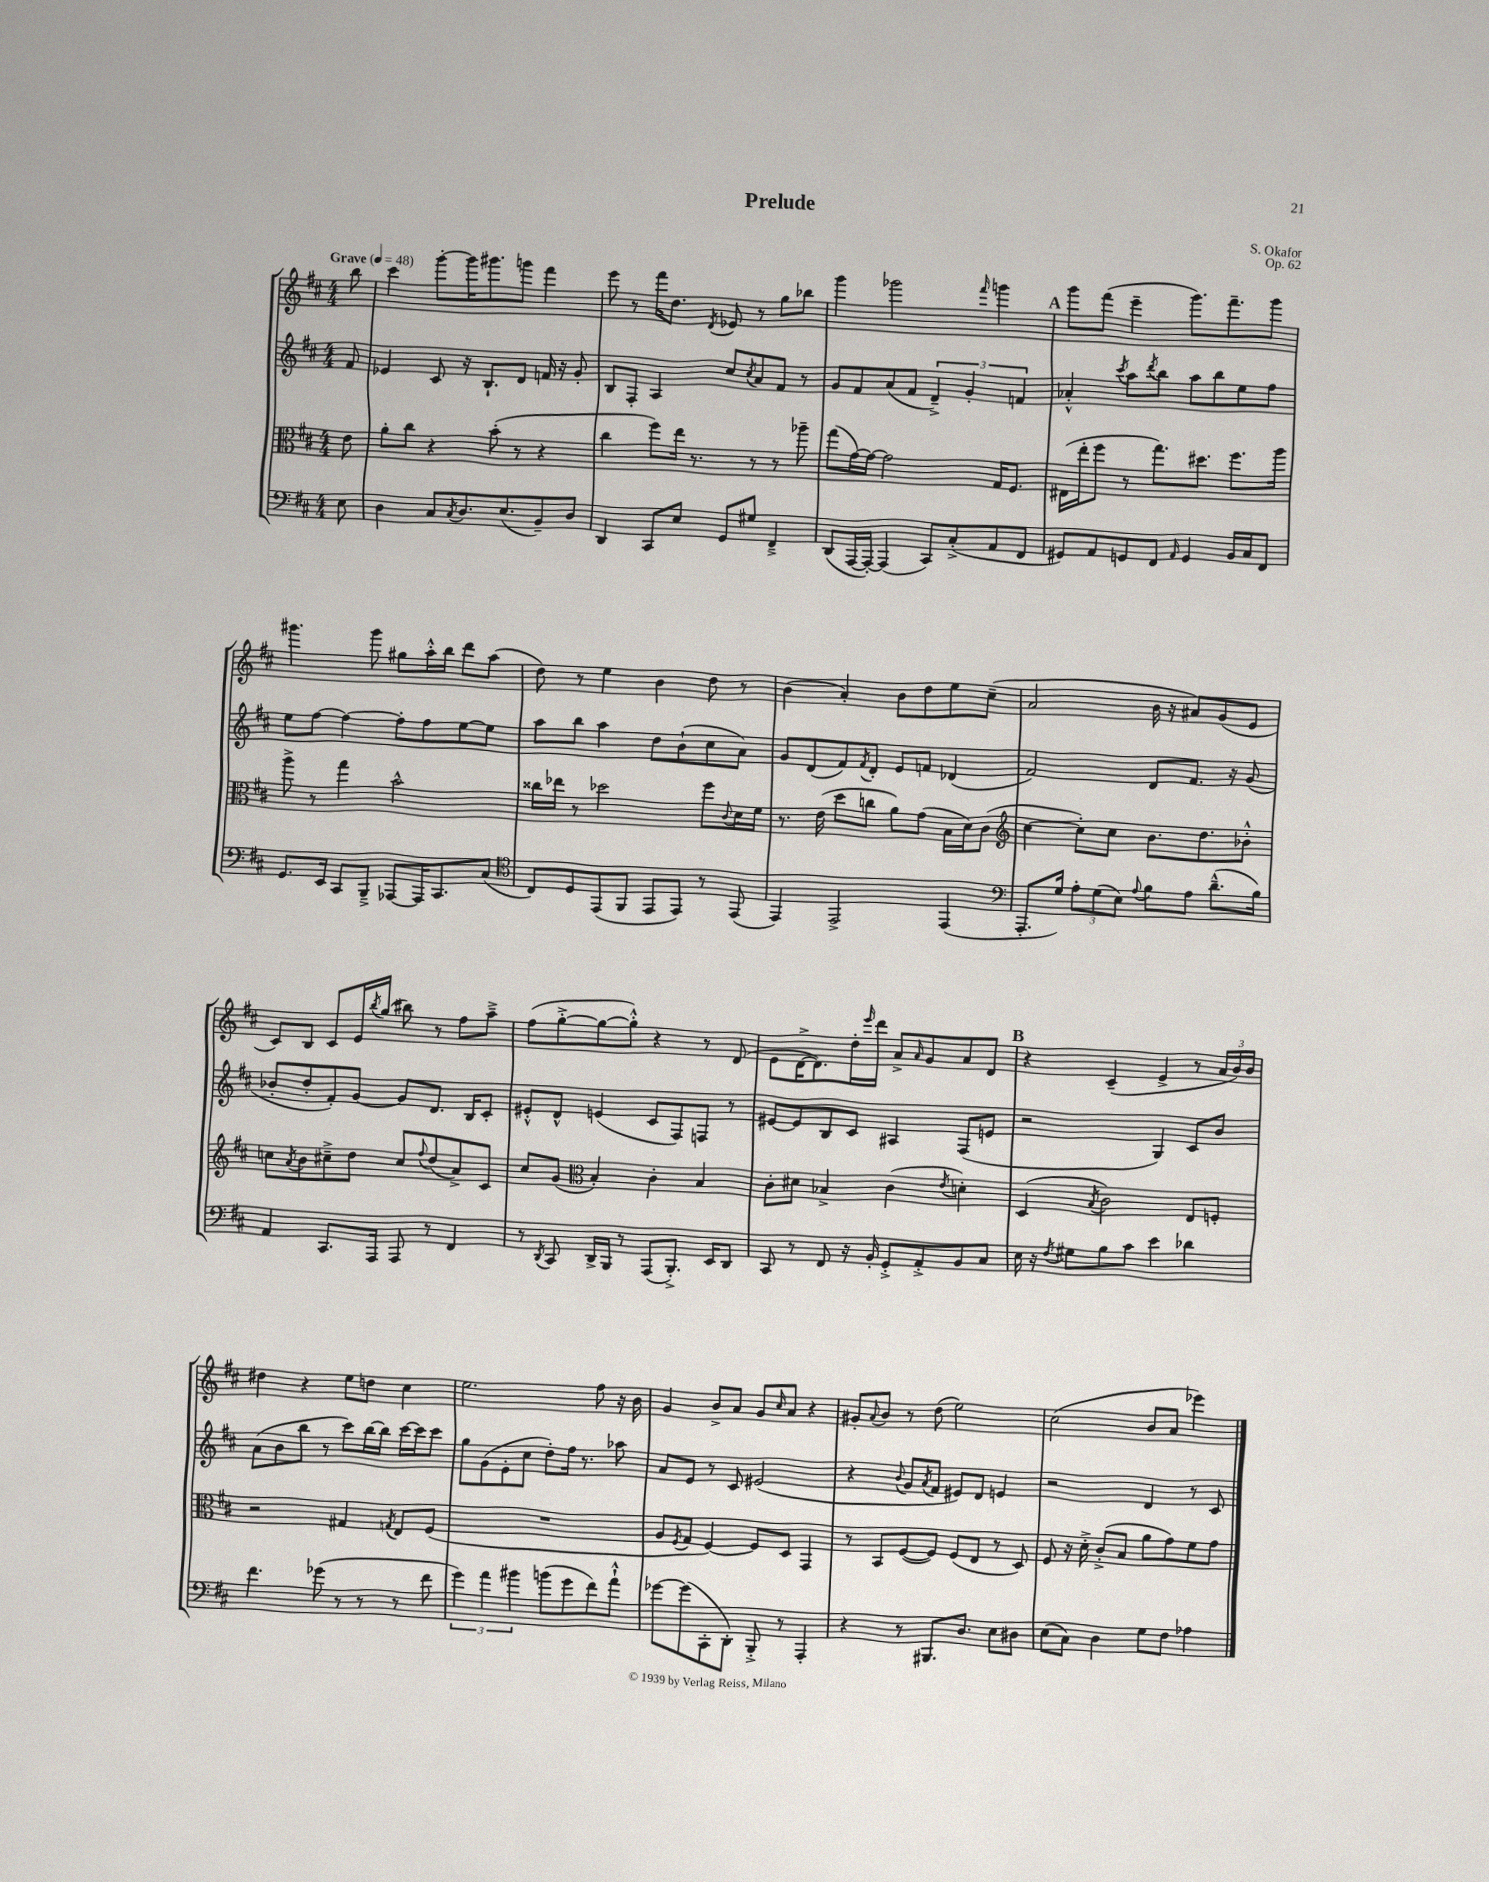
\header { title = "Prelude" composer = "S. Okafor" opus = "Op. 62" }
<<
\new StaffGroup <<
\new Staff = "s0" {
    \clef treble \key d \major \numericTimeSignature \time 4/4 \partial 8 \tempo "Grave" 4 = 48
    b''8 |
    cis'''4 g'''8~-. g'''16 gis'''8. g'''8 fis'''4 |
    e'''8 r8 fis'''16 d''8. \acciaccatura { d'8 } ees'8 r8 g''8 bes''8 |
    g'''4 ges'''2 \grace { fis'''16 } g'''4 |
    \mark \markup { \bold "A" } g'''8 fis'''8( e'''4-- g'''8.) fis'''8.-- g'''8 |
    gis'''4. gis'''8 gis''8 a''16-.-^ b''16 d'''8 a''8( |
    d''8) r8 e''4 b'4 d''8 r8 |
    b'4( a'4-.) b'8 d''8 e''8 cis''8--( |
    a'2 b'16 r16 ais'8) g'8( e'8 |
    cis'8) b8 cis'8 e'16 \acciaccatura { b''8 } g''16( bis''8) r8 fis''8 a''8---> |
    fis''8( g''8~-.-> g''8~ g''8-.-^) r4 r8 d'8( |
    e'8 d'16~-> d'8.) d''16-. \grace { e'''16 } d'''16 a'8-> \grace { a'16 } g'8 a'8 d'8 |
    \mark \markup { \bold "B" } r4 cis'4--( e'4-> r8 \tuplet 3/2 { a'16 b'16) b'16 } |
    dis''4 r4 e''8 d''8 cis''4 |
    e''2. fis''8 r16 b'16 |
    g'4 b'8-> a'8 g'8 \grace { cis''16 } a'8 r4 |
    gis'8-. \appoggiatura { a'8 } b'8 r8 d''8( e''2) |
    cis''2( b'8 a'8 ees'''4) \bar "|." |
}
\new Staff = "s1" {
    \clef treble \key d \major \numericTimeSignature \time 4/4 \partial 8
    fis'8 |
    ees'4 cis'8 r16 b8.-! d'8 f'16 r16 g'8-. |
    b8 fis8-. a4 cis''8 \acciaccatura { cis''8 } a'8 fis'8 r8 |
    g'8 fis'8 a'8( fis'8 \tuplet 3/2 { d'4--->) g'4-. f'4 } |
    \mark \markup { \bold "A" } aes'4-.-^ \acciaccatura { cis'''8 } a''8 \acciaccatura { d'''8 } b''8 a''8 b''8 e''8 fis''8 |
    e''8 fis''8~ fis''4~ fis''8-. fis''8 e''8~ e''8 |
    a''8 b''8 a''4 d''8 b'8-!( cis''8 a'8) |
    g'8 d'8( fis'8) \acciaccatura { fis'8 } d'8-. e'8 f'8 des'4( |
    fis'2) d'8 fis'8. r16 g'8( |
    bes'8-. d''8-. fis'8-.) g'8~ g'8 d'8. b16 cis'8-. |
    eis'8-.-^ d'8-^ e'4( cis'8 fis8) f8 r8 |
    eis'8~ eis'8 b8 cis'8 ais4 fis8( e'8 |
    \mark \markup { \bold "B" } r2 g4) cis'8 b'8 |
    a'8( b'8 b''8 r8 cis'''8) b''16~ b''16 cis'''16~ cis'''16 cis'''8 |
    g''8 g'8( e'8-. cis''8 d''8-.) fis''16 r8. aes''8 |
    a'8 e'8 r8 cis'8 eis'2( |
    r4 \appoggiatura { b'8 } g'8 \acciaccatura { a'8 } fis'8 eis'8) d'8 e'4 |
    r2 d'4 r8 cis'8 \bar "|." |
}
\new Staff = "s2" {
    \clef alto \key d \major \numericTimeSignature \time 4/4 \partial 8
    e'8 |
    a'8-. cis''8 r4 b'8-.( r8 r4 |
    cis''4 fis''8) e''16 r8. r8 r8 aes''8-- |
    g''8( g'16~) g'16~ g'2 g16 fis8. |
    \mark \markup { \bold "A" } eis16( e''16-. fis''8 r8 g''8.) dis''8. fis''8. a''16 |
    a''8-> r8 g''4 b'2-^ |
    cisis''16 ees''16 r8 des''2 fis''8 \appoggiatura { cis'8 } d'16 fis'16 |
    r8. e'16( d''8 c''8 a'8) g'8( b16 d'16) cis'8( |
    \clef treble cis''4~ cis''8-.) cis''8 b'8. d''8. bes'8-.-^ |
    c''8 \acciaccatura { a'8 } b'8 cis''8---> d''8 cis''8 \appoggiatura { fis''8 } d''8( a'8->) cis'8 |
    cis''8 g'8( \clef alto b4-.) cis'4-. b4 |
    cis'8-. dis'8 bes4-> cis'4( \acciaccatura { e'8 } d'4-.) |
    \mark \markup { \bold "B" } d4( \acciaccatura { b8 } cis'2) e8 f8-. |
    r2 gis4 \acciaccatura { g8 } e8 fis8( |
    R1 |
    a8 \acciaccatura { fis8 } g8 fis4~) fis8 d8 g,4 |
    r8 b,8 fis8~( fis8) fis8( e8 r8 d8) |
    fis8 r16 d'16-.-> cis'8-.->( b8 a'8 g'8) fis'8 g'8 \bar "|." |
}
\new Staff = "s3" {
    \clef bass \key d \major \numericTimeSignature \time 4/4 \partial 8
    e8 |
    d4 cis8 \acciaccatura { cis8 } d8. e8.( b,8--) d8 |
    d,4 cis,8 e8 g,8 gis8 fis,4---> |
    d,8( a,,16~ a,,16~-.) a,,4( cis,8) cis8-.->( a,8 fis,8 |
    \mark \markup { \bold "A" } gis,8) a,8 g,8 fis,8 \grace { a,16 } g,4 b,16 cis16 fis,8 |
    g,8. e,16 cis,8 b,,8---> aes,,8~ aes,,16 cis,8. cis8( |
    \clef tenor cis8) d8 e,8( fis,8 e,8 e,8) r8 e,8( |
    e,4) e,2-> e,4( |
    \clef bass a,,8.-. g16) \tuplet 3/2 { a8-. g8( e8) } \appoggiatura { a8 } b8 a8 d'8.---^( b16) |
    a,4 cis,8. a,,16 a,,8 r8 fis,4 |
    r8 \acciaccatura { d,8 } cis,8 d,16-> b,,16 r8 a,,8( b,,8.-.->) e,16 d,8 |
    cis,8 r8 fis,8 r16 b,16-. g,8-.-> a,8-.-> b,8 cis8 |
    \mark \markup { \bold "B" } e16 r16 \acciaccatura { fis8 } gis8 b8 cis'8 e'4 des'4 |
    fis'4. ges'8( r8 r8 r8 fis'8 |
    \tuplet 3/2 { g'4) a'4 bis'4 } b'8( g'8 fis'8) a'8-!-^ |
    ges'8~ ges'8( cis,8-. d,8-.) b,,8-.-> r8 a,,4-. |
    r4 r8 bis,,8. d8. e8 dis8 |
    e8( cis8) d4 g8 fis8 aes4 \bar "|." |
}
>>
>>
\layout { \context { \Score \remove "Bar_number_engraver" } }
